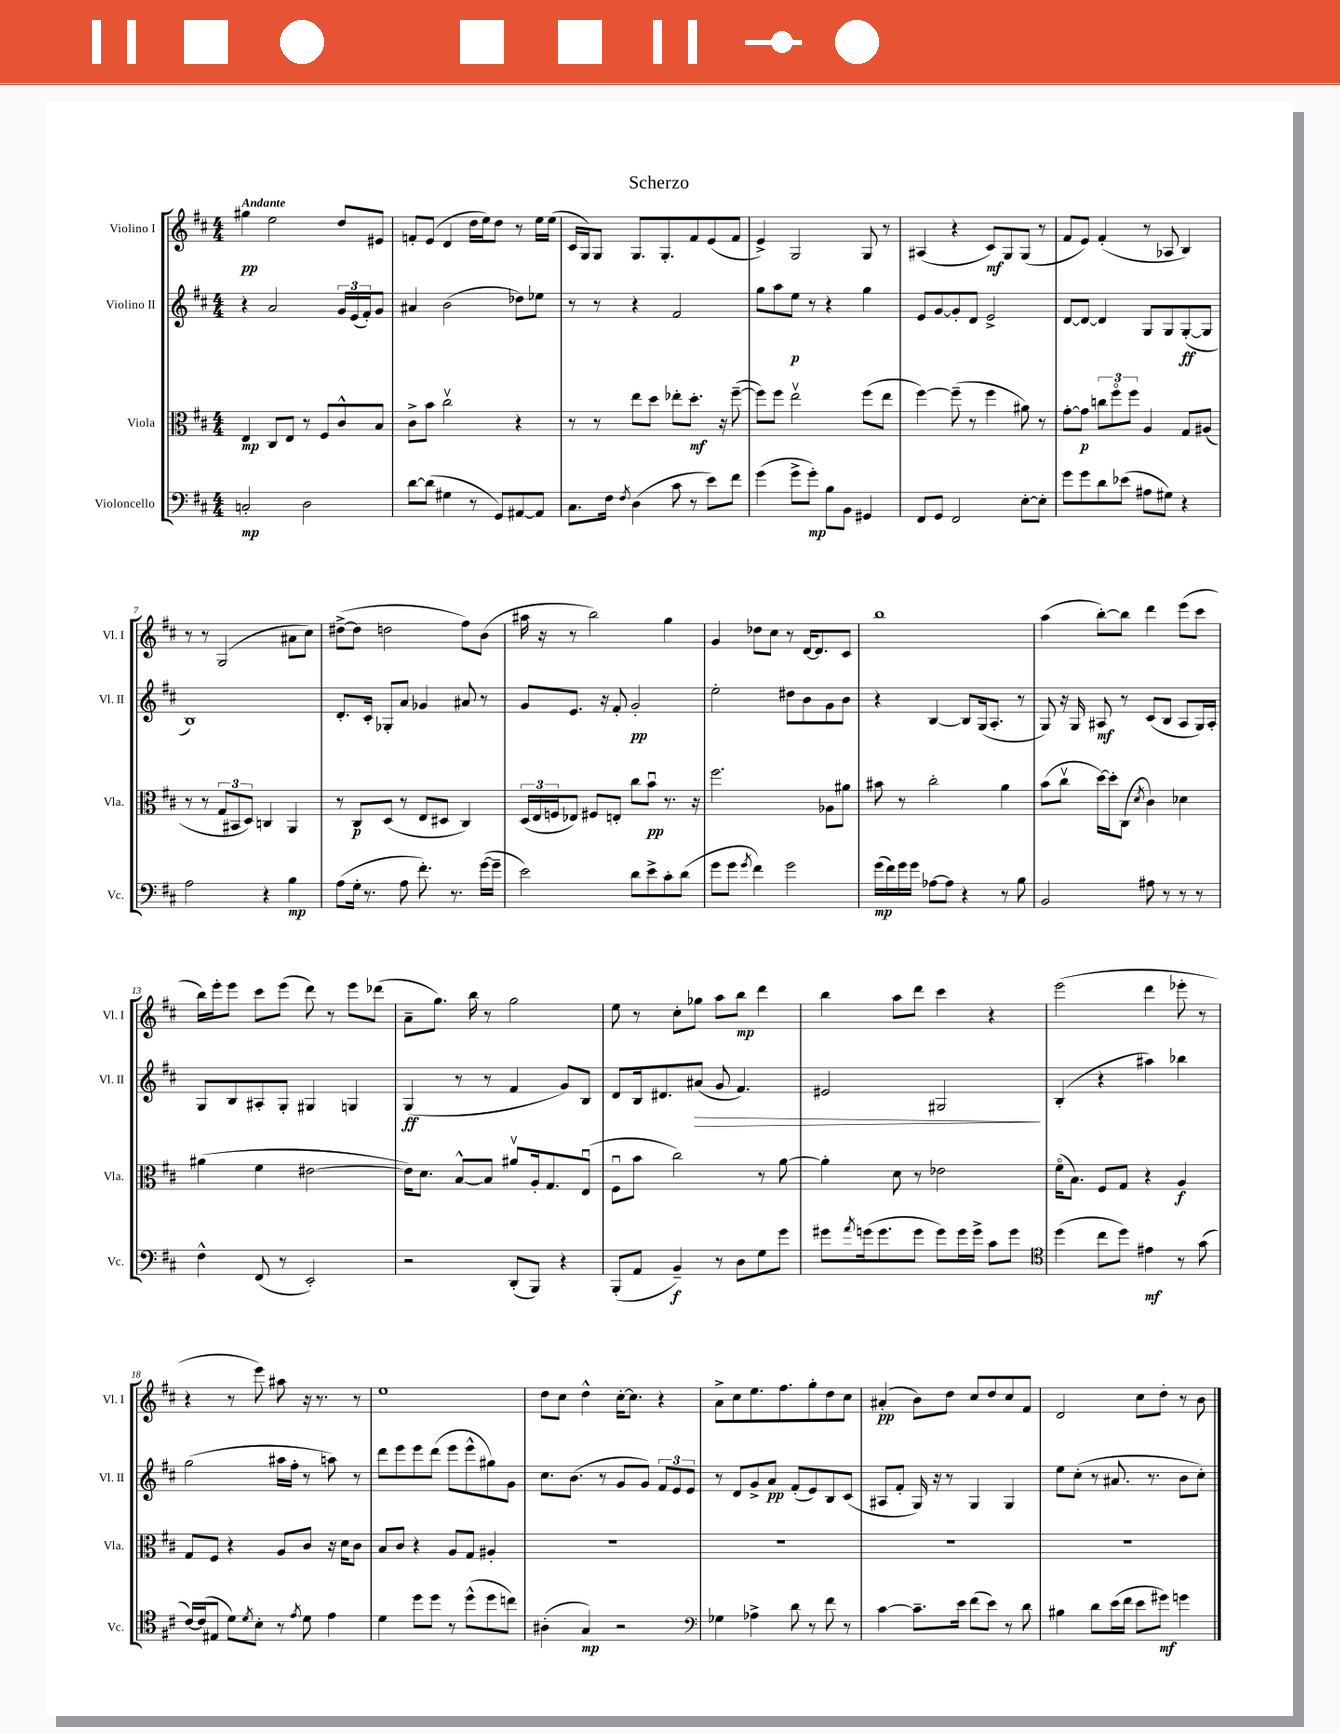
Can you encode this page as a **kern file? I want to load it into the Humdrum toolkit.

**kern	**dynam	**kern	**dynam	**kern	**dynam	**kern	**dynam
*part4	*part4	*part3	*part3	*part2	*part2	*part1	*part1
*staff4	*staff4	*staff3	*staff3	*staff2	*staff2	*staff1	*staff1
*I"Violoncello	*	*I"Viola	*	*I"Violino II	*	*I"Violino I	*
*I'Vc.	*	*I'Vla.	*	*I'Vl. II	*	*I'Vl. I	*
*clefF4	*	*clefC3	*	*clefG2	*	*clefG2	*
*k[f#c#]	*	*k[f#c#]	*	*k[f#c#]	*	*k[f#c#]	*
*M4/4	*	*M4/4	*	*M4/4	*	*M4/4	*
=1	=1	=1	=1	=1	=1	=1	=1
!	!	!	!	!	!	!LO:TX:a:B:t=Andante	!
2Cn'/	mp	4E/	mp	4r	.	4gg#X\	pp
.	.	8C#/L	.	2a/	.	2ee\	.
.	.	8E/J	.	.	.	.	.
2D\	.	8r	.	.	.	.	.
.	.	8F#/L	.	.	.	.	.
.	.	8c#^^/	.	24g/LL	.	8dd/L	.
.	.	.	.	(24e/	.	.	.
.	.	.	.	24f#'/J)	.	.	.
.	.	8B/J	.	8g/J	.	8e#X/J	.
=2	=2	=2	=2	=2	=2	=2	=2
[8d\L	.	8c#^\L	.	4a#X/	.	8fn'/L	.
(8d\J]	.	8b\J	.	.	.	(8e/J	.
4G#X\	.	2cc#v\	.	(2b\	.	4d/	.
8r	.	.	.	.	.	16dd\LL	.
.	.	.	.	.	.	16ee\J)	.
8GG/L)	.	.	.	.	.	8dd\J	.
[8AA#X/	.	4r	.	8dd-X\L)	.	8r	.
8AA#/J]	.	.	.	8ee-X\J	.	16ee\LL	.
.	.	.	.	.	.	(16ee\JJ	.
=3	=3	=3	=3	=3	=3	=3	=3
8.C#\L	.	8r	.	8r	.	16c#/LL	.
.	.	.	.	.	.	16G/J)	.
.	.	8r	.	8r	.	8G/J	.
16F#\Jk	.	.	.	.	.	.	.
8qF#/	.	.	.	.	.	.	.
(4D\	.	8ee\L	.	4r	.	8.G/L	.
.	.	8dd\J	.	.	.	.	.
.	.	.	.	.	.	8.G'/	.
8c#\	.	8ee-X'\L	.	2f#/	.	.	.
8r	.	8.dd'\J	mf	.	.	8f#/	.
8e\L)	.	.	.	.	.	(8e/	.
.	.	16r	.	.	.	.	.
8f#\J	.	([8ff#~\	.	.	.	8f#/J	.
=4	=4	=4	=4	=4	=4	=4	=4
(4g\	.	8ff#\L])	.	8gg\L	.	4e^/)	.
.	.	8ff#\J	.	8aa\	.	.	.
8g^\L	.	2eev\	.	8ee\J	p	2G/	.
8g'\J)	mp	.	.	8r	.	.	.
8B\L	.	.	.	4r	.	.	.
8BB\J	.	.	.	.	.	.	.
4GG#X/	.	(8ff#\L	.	4gg\	.	8G/	.
.	.	8ee\J	.	.	.	8r	.
=5	=5	=5	=5	=5	=5	=5	=5
8FF#/L	.	[4ff#\)	.	8e/L	.	(4A#X/	.
8GG/J	.	.	.	[8g/	.	.	.
2FF#/	.	(8ff#~\]	.	8g'/]	.	4r	.
.	.	8r	.	8d/J	.	.	.
.	.	4ff#\	.	2e^/	.	8c#/L)	mf
.	.	.	.	.	.	8G/	.
[8E'\L	.	8a#X\)	.	.	.	(8G/J	.
8E'\J]	.	8r	.	.	.	8r	.
=6	=6	=6	=6	=6	=6	=6	=6
8g\L	.	[8g'\L	.	[8d/L	.	8f#/L	.
8g\	.	8g\J]	p	8d/J_	.	8e/J)	.
8d\	.	12ccn\L	.	4d/]	.	(4f#'/	.
.	.	12ff#\	.	.	.	.	.
(8e-X\J	.	.	.	.	.	.	.
.	.	12ff#\J	.	.	.	.	.
8A#X\L	.	4A/	.	8G/L	.	8r	.
8G#X\J)	.	.	.	8G/	.	8A-X/	.
4r	.	8G/L	.	([8G'/	ff	4B/)	.
.	.	(8A#X/J	.	8G/J]	.	.	.
!!LO:LB:g=z
=7	=7	=7	=7	=7	=7	=7	=7
2A\	.	8r	.	1B)	.	8r	.
.	.	8r	.	.	.	8r	.
.	.	12G/L	.	.	.	(2G/	.
.	.	12BB#X/	.	.	.	.	.
.	.	12D/J)	.	.	.	.	.
4r	.	4Cn/	.	.	.	.	.
4B\	mp	4AA/	.	.	.	8a#X\L	.
.	.	.	.	.	.	8cc#\J)	.
=8	=8	=8	=8	=8	=8	=8	=8
(8A\L	.	8r	.	8.d'/L	.	([8dd#X^\L	.
16G'\Jk	.	8C#/L	p	.	.	8dd#\J]	.
8.r	.	.	.	16c#'/Jk	.	.	.
.	.	(8D/J	.	8G-X'/L	.	2ddn\	.
8A\	.	8r	.	8a/J	.	.	.
8.f#'\)	.	8E/L	.	4g-X/	.	.	.
.	.	8D#X/J	.	.	.	.	.
8.r	.	.	.	.	.	.	.
.	.	4C#/)	.	8a#X/	.	8ff#\L)	.
([16g\LL	.	.	.	8r	.	(8b\J	.
16g~\JJ]	.	.	.	.	.	.	.
=9	=9	=9	=9	=9	=9	=9	=9
2e\)	.	(24D/LL	.	8g/L	.	16aa#X\	.
.	.	24E/	.	.	.	.	.
.	.	.	.	.	.	16r	.
.	.	24Fn/J	.	.	.	.	.
.	.	8E-X/J)	.	8.e/J	.	8r	.
.	.	8F#X/L	.	.	.	2bb\)	.
.	.	.	.	16r	.	.	.
.	.	8En'/J	.	8f#'/	.	.	.
8d\L	.	8cc#\L	.	2g'/	pp	.	.
8e^\	.	8bu\J	pp	.	.	.	.
8c#'\	.	8.r	.	.	.	4gg\	.
(8d\J	.	.	.	.	.	.	.
.	.	16r	.	.	.	.	.
=10	=10	=10	=10	=10	=10	=10	=10
8g\L	.	2.ff#\	.	2ee'\	.	4g/	.
8g\J	.	.	.	.	.	.	.
8qg/	.	.	.	.	.	.	.
4f#\)	.	.	.	.	.	8dd-X\L	.
.	.	.	.	.	.	8cc#\J	.
2g\	.	.	.	8dd#X\L	.	8r	.
.	.	.	.	8b\	.	[16d/KL	.
.	.	.	.	.	.	8.d/]	.
.	.	8A-X\L	.	8g\	.	.	.
.	.	8a#X\J	.	8b\J	.	8c#/J	.
=11	=11	=11	=11	=11	=11	=11	=11
(16g\LL	mp	8b#X\	.	4r	.	1bb	.
16f#\)	.	.	.	.	.	.	.
16g\	.	8r	.	.	.	.	.
16g\JJ	.	.	.	.	.	.	.
[8A-X\L	.	2cc#'\	.	[4B/	.	.	.
8A-\J]	.	.	.	.	.	.	.
4r	.	.	.	8B/L]	.	.	.
.	.	.	.	(16G/k	.	.	.
.	.	.	.	8.A'/J	.	.	.
8r	.	4a\	.	.	.	.	.
8B\	.	.	.	8r	.	.	.
=12	=12	=12	=12	=12	=12	=12	=12
2BB/	.	(8b\L	.	8G/)	.	(4aa\	.
.	.	8cc#v\J	.	16r	.	.	.
.	.	.	.	16G/	.	.	.
.	.	[16dd\LL)	.	8A#X/	mf	[8bb'\L)	.
.	.	16dd'\J]	.	.	.	.	.
.	.	(8C#\J	.	8r	.	8bb\J]	.
.	.	8qd/	.	.	.	.	.
8A#X\	.	4c#\)	.	(8c#/L	.	4ddd\	.
8r	.	.	.	8B/J	.	.	.
8r	.	4d-X\	.	8A#/L	.	(8eee\L	.
8r	.	.	.	16G/L)	.	8ccc#\J	.
.	.	.	.	16A#'/JJ	.	.	.
!!LO:LB:g=z
=13	=13	=13	=13	=13	=13	=13	=13
4F#^^\	.	(4a#X\	.	8G/L	.	16bb\LL)	.
.	.	.	.	.	.	16eee'\J	.
.	.	.	.	8B/	.	8eee\J	.
(8FF#/	.	4f#\	.	8A#X'/	.	8ccc#\L	.
8r	.	.	.	8G'/J	.	(8eee\J	.
2EE'/)	.	[2e#X\	.	4G#X/	.	8ddd\)	.
.	.	.	.	.	.	8r	.
.	.	.	.	4Gn/	.	8eee\L	.
.	.	.	.	.	.	(8ddd-X\J	.
=14	=14	=14	=14	=14	=14	=14	=14
2r	.	16e#\KL])	.	(4G/	ff	8a~\L	.
.	.	8.d\J	.	.	.	.	.
.	.	.	.	.	.	8.gg\J)	.
.	.	[8B^^/L	.	8r	.	.	.
.	.	.	.	.	.	16bb\	.
.	.	8B/J]	.	8r	.	8r	.
(8DD'/L	.	8a#Xv/L	.	4f#/	.	2gg\	.
8BBB/J)	.	16A'/k	.	.	.	.	.
.	.	8.G/	.	.	.	.	.
4r	.	.	.	8g/L)	.	.	.
.	.	(8Eu/J	.	8B/J	.	.	.
=15	=15	=15	=15	=15	=15	=15	=15
(8BBB'/L	.	8F#u\L	.	8d/L	.	8ee\	.
8AA/J	.	8b\J	.	16B/k	.	8r	.
.	.	.	.	8.d#X/	.	.	.
4BB~/)	f	2cc#\)	.	.	.	8cc#'\L	.
!	!	!	!	!	!LO:HP:b	!	!
.	.	.	.	(8a#X/J	>	8gg-X\J	.
8r	.	.	.	8g/	.	8aa\L	.
8D\L	.	.	.	4.f#/)	.	8bb\J	mp
8G\	.	8r	.	.	.	4ddd\	.
8g\J	.	[8a\	.	.	.	.	.
=16	=16	=16	=16	=16	=16	=16	=16
8g#X\L	.	4a'\]	.	2e#X/	.	4bb\	.
8qa/	.	.	.	.	.	.	.
(16gn\k	.	.	.	.	.	.	.
8.g\	.	.	.	.	.	.	.
.	.	8d\	.	.	.	8aa\L	.
8g\J	.	8r	.	.	.	8ddd\J	.
8g\L)	.	2e-X\	.	2G#X/	.	4ccc#\	.
16g\L	.	.	.	.	.	.	.
16g^\JJ	.	.	.	.	.	.	.
8c#\L	.	.	.	.	.	4r	.
8g\J	.	.	.	.	.	.	.
.	.	.	.	.	]	.	.
=17	=17	=17	=17	=17	=17	=17	=17
*clefC4	*	*	*	*	*	*	*
(4dd\	.	(16f#\KL	.	(4B'/	.	(2eee\	.
.	.	8.B\J)	.	.	.	.	.
8cc#\L	.	8F#/L	.	4r	.	.	.
8dd\J)	.	8G/J	.	.	.	.	.
4e#X\	mf	4r	.	4aa#X\)	.	4ddd\	.
8r	.	4A/	f	4bb-X\	.	8eee-X'\	.
(8g\	.	.	.	.	.	8r	.
!!LO:LB:g=z
=18	=18	=18	=18	=18	=18	=18	=18
[16c#/LL)	.	8G/L	.	(2gg\	.	4r	.
(16c#/J]	.	.	.	.	.	.	.
8E#X/J	.	8F#/J	.	.	.	.	.
8d\L)	.	4r	.	.	.	8r	.
8qd/	.	.	.	.	.	.	.
8B'\J	.	.	.	.	.	8eee\)	.
8r	.	8A/L	.	16aa#X\LL	.	8aa#X\	.
.	.	.	.	16ff#'\JJ	.	.	.
8qe/	.	.	.	.	.	.	.
8d\	.	8c#/J	.	8r	.	16r	.
.	.	.	.	.	.	8.r	.
4e\	.	16r	.	8aan\)	.	.	.
.	.	16d\KL	.	.	.	.	.
.	.	8c#\J	.	8r	.	8r	.
=19	=19	=19	=19	=19	=19	=19	=19
4d\	.	8B/L	.	8ddd\L	.	1ee	.
.	.	8c#/J	.	8eee\	.	.	.
8dd\L	.	4r	.	8eee\	.	.	.
8dd\J	.	.	.	(8ddd\J	.	.	.
8r	.	8A/L	.	8eee\L	.	.	.
(8dd^^\L	.	8G/J	.	8eee^^\	.	.	.
8dd\	.	4A#X'/	.	8gg#X\)	.	.	.
8ccn\J)	.	.	.	8g\J	.	.	.
=20	=20	=20	=20	=20	=20	=20	=20
(4A#X'\	.	1r	.	8.cc#\L	.	8dd\L	.
.	.	.	.	.	.	8cc#\J	.
.	.	.	.	(8.b\J	.	.	.
4G/)	mp	.	.	.	.	4dd^^\	.
.	.	.	.	8r	.	.	.
2r	.	.	.	8g/L	.	[16cc#'\KL	.
.	.	.	.	.	.	8.cc#\J]	.
.	.	.	.	8g/J)	.	.	.
.	.	.	.	12f#/L	.	4r	.
.	.	.	.	12e/	.	.	.
.	.	.	.	12e/J	.	.	.
=21	=21	=21	=21	=21	=21	=21	=21
*clefF4	*	*	*	*	*	*	*
4G-X\	.	1r	.	8r	.	8a^\L	.
.	.	.	.	8d/L	.	8cc#\	.
4A-X^\	.	.	.	8g^/	.	8.ee\	.
.	.	.	.	8a/J	pp	.	.
.	.	.	.	.	.	8.ff#\	.
8d\	.	.	.	(8f#'/L	.	.	.
8r	.	.	.	8e/)	.	8gg'\	.
8f#\	.	.	.	8B/	.	8dd\	.
8r	.	.	.	(8c#/J	.	8cc#\J	.
=22	=22	=22	=22	=22	=22	=22	=22
[4c#\	.	1r	.	8A#X/L	.	(4a#X'/	pp
.	.	.	.	8f#'/J	.	.	.
8.c#~\L]	.	.	.	16G/)	.	8b\L)	.
.	.	.	.	16r	.	.	.
.	.	.	.	8r	.	8dd\J	.
16e\Jk	.	.	.	.	.	.	.
(8f#\L	.	.	.	4G/	.	8cc#/L	.
8e\J)	.	.	.	.	.	8dd/	.
8r	.	.	.	4G/	.	8cc#/	.
8d\	.	.	.	.	.	8f#/J	.
=23	=23	=23	=23	=23	=23	=23	=23
4B#X\	.	1r	.	8ee\L	.	2d/	.
.	.	.	.	(8cc#'\J	.	.	.
8d\L	.	.	.	8r	.	.	.
(16e\L	.	.	.	8.a#X/	.	.	.
16f#\JJ	.	.	.	.	.	.	.
8e\L	.	.	.	.	.	8cc#\L	.
.	.	.	.	8.r	.	.	.
8g#X\J)	mf	.	.	.	.	8dd'\J	.
4gn\	.	.	.	8b\L	.	8r	.
.	.	.	.	8cc#'\J)	.	8b\	.
==	==	==	==	==	==	==	==
*-	*-	*-	*-	*-	*-	*-	*-
